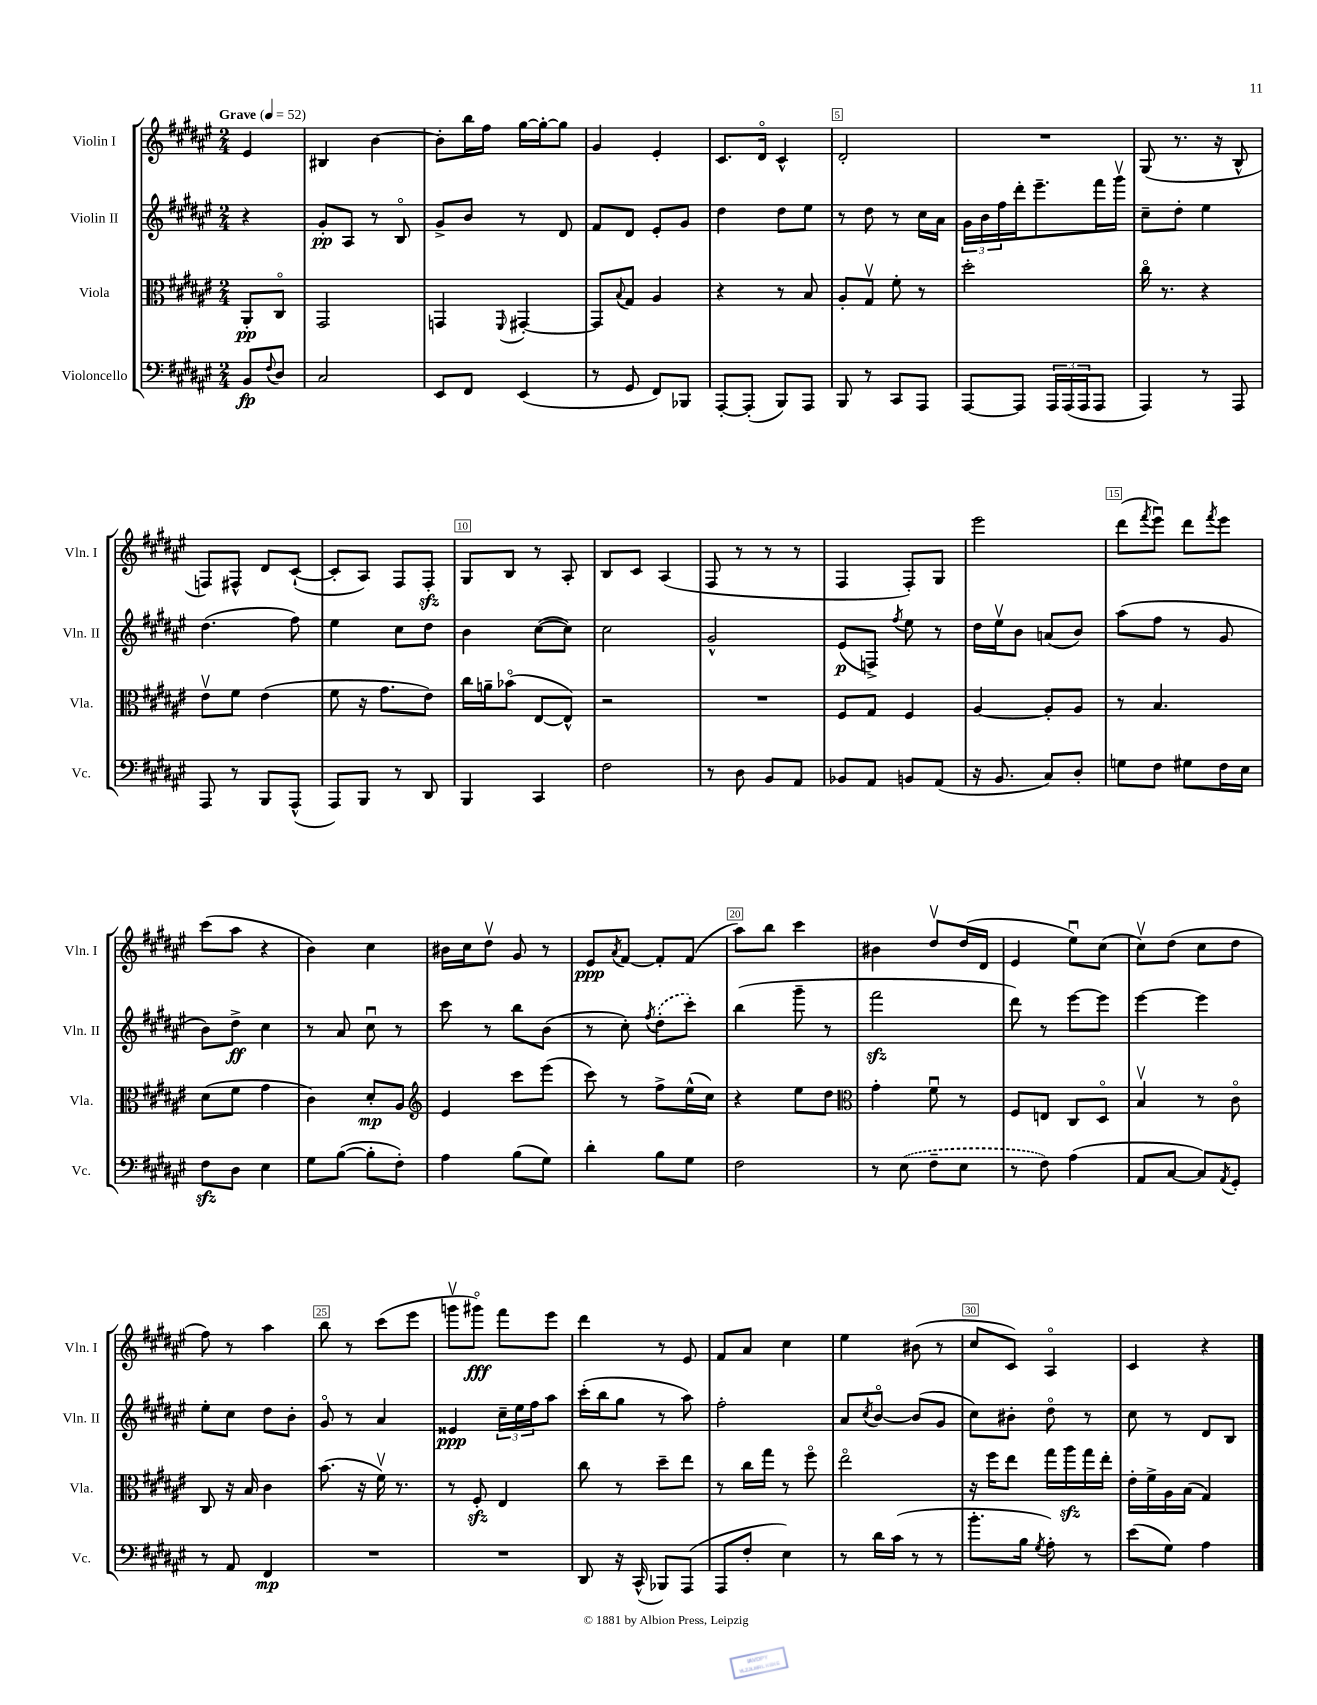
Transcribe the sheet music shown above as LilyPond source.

<<
\new StaffGroup <<
\new Staff = "s0" \with { instrumentName = "Violin I" shortInstrumentName = "Vln. I" } {
    \clef treble \key fis \major \numericTimeSignature \time 2/4 \partial 4 \tempo "Grave" 4 = 52
    eis'4 |
    bis4 b'4~ |
    b'8-. b''16 fis''16 gis''16~ gis''16~-. gis''8 |
    gis'4 eis'4-. |
    cis'8. dis'16\flageolet cis'4-^ |
    dis'2-. |
    R2 |
    gis8( r8. r16 b8-^ |
    f8) fis8-^ dis'8 cis'8~-!( |
    cis'8-. ais8) fis8 fis8-.\sfz |
    gis8 b8 r8 ais8-. |
    b8 cis'8 ais4( |
    fis8 r8 r8 r8 |
    fis4 fis8-.) gis8 |
    eis'''2 |
    dis'''8( \acciaccatura { fis'''8 } eis'''8\downbow) dis'''8 \acciaccatura { fis'''8 } eis'''8 |
    cis'''8( ais''8 r4 |
    b'4) cis''4 |
    bis'16 cis''16 dis''8\upbow gis'8 r8 |
    eis'8\ppp \acciaccatura { ais'8 } fis'8~ fis'8-. fis'8( |
    ais''8) b''8 cis'''4 |
    bis'4 dis''8\upbow dis''16( dis'16 |
    eis'4 eis''8\downbow) cis''8( |
    cis''8\upbow) dis''8( cis''8 dis''8 |
    fis''8) r8 ais''4 |
    b''8 r8 cis'''8( eis'''8 |
    g'''8\upbow gis'''8\flageolet\fff) fis'''8 eis'''8 |
    dis'''4 r8 eis'8 |
    fis'8 ais'8 cis''4 |
    eis''4 bis'8( r8 |
    cis''8 cis'8) ais4\flageolet |
    cis'4 r4 \bar "|." |
}
\new Staff = "s1" \with { instrumentName = "Violin II" shortInstrumentName = "Vln. II" } {
    \clef treble \key fis \major \numericTimeSignature \time 2/4 \partial 4
    r4 |
    gis'8-.\pp ais8 r8 b8\flageolet |
    gis'8-> b'8 r8 dis'8 |
    fis'8 dis'8 eis'8-. gis'8 |
    dis''4 dis''8 eis''8 |
    r8 dis''8 r8 cis''16 ais'16 |
    \tuplet 3/2 { gis'16 b'16 fis''16 } dis'''16-. eis'''8.-- fis'''16 gis'''16\upbow |
    cis''8-- dis''8-. eis''4 |
    dis''4.( fis''8) |
    eis''4 cis''8 dis''8 |
    b'4 cis''8~( cis''8) |
    cis''2 |
    gis'2-^ |
    eis'8\p( f8->) \acciaccatura { fis''8 } eis''8 r8 |
    dis''16 eis''16\upbow b'8 a'8( b'8) |
    ais''8( fis''8 r8 gis'8 |
    b'8) dis''8->\ff cis''4 |
    r8 ais'8 cis''8\downbow r8 |
    cis'''8 r8 b''8 b'8( |
    r8 cis''8-.) \acciaccatura { fis''8 } \once \slurDashed dis''8-.( cis'''8-.) |
    b''4( gis'''8-- r8 |
    fis'''2\sfz |
    dis'''8) r8 eis'''8~ eis'''8 |
    eis'''4~ eis'''4 |
    eis''8-. cis''8 dis''8 b'8-. |
    gis'8\flageolet r8 ais'4 |
    eisis'4\ppp \tuplet 3/2 { cis''16-- eis''16 fis''16 } ais''8 |
    cis'''16-.( b''16 gis''8 r8 ais''8) |
    fis''2-. |
    ais'8 \acciaccatura { cis''8 } b'8~\flageolet b'8( gis'8 |
    cis''8) bis'8-. dis''8\flageolet r8 |
    cis''8 r8 dis'8 b8 \bar "|." |
}
\new Staff = "s2" \with { instrumentName = "Viola" shortInstrumentName = "Vla." } {
    \clef alto \key fis \major \numericTimeSignature \time 2/4 \partial 4
    ais,8-.\pp cis8\flageolet |
    gis,2 |
    g,4 \appoggiatura { fis,8 } gis,4~-. |
    gis,8 \appoggiatura { b8 } gis8 ais4 |
    r4 r8 b8 |
    ais8-. gis8\upbow fis'8-. r8 |
    dis''2-. |
    cis''16\flageolet r8. r4 |
    eis'8\upbow fis'8 eis'4( |
    fis'8 r16 gis'8. eis'8) |
    cis''16 a'16-- bes'8\flageolet( eis8~ eis8-^) |
    r2 |
    R2 |
    fis8 gis8 fis4 |
    ais4~ ais8-. ais8 |
    r8 b4. |
    dis'8( fis'8 gis'4 |
    cis'4) dis'8-.\mp ais8 |
    \clef treble eis'4 cis'''8 eis'''8( |
    cis'''8) r8 fis''8-> eis''16-^( cis''16) |
    r4 eis''8 dis''8 |
    \clef alto gis'4-. fis'8\downbow r8 |
    fis8 e8 cis8 dis8\flageolet |
    b4\upbow r8 cis'8\flageolet |
    cis8 r16 b16 cis'4 |
    b'8.( r16 fis'16\upbow) r8. |
    r8 fis8-.\sfz eis4 |
    cis''8 r8 dis''8-- eis''8 |
    r8 cis''16 gis''16 r8 fis''8\flageolet |
    eis''2\flageolet |
    r16 fis''16 eis''8 gis''16 ais''16\sfz gis''16 eis''16-. |
    eis'16-. fis'16-> ais16 b16( gis4) \bar "|." |
}
\new Staff = "s3" \with { instrumentName = "Violoncello" shortInstrumentName = "Vc." } {
    \clef bass \key fis \major \numericTimeSignature \time 2/4 \partial 4
    b,8\fp \appoggiatura { fis8 } dis8 |
    cis2 |
    eis,8 fis,8 eis,4( |
    r8 gis,8 fis,8) bes,,8 |
    ais,,8~-. ais,,8-.( b,,8) ais,,8 |
    b,,8 r8 cis,8 ais,,8 |
    ais,,8~ ais,,8 \tuplet 3/2 { ais,,16 ais,,16( ais,,16 } ais,,8 |
    ais,,4) r8 ais,,8 |
    ais,,8 r8 b,,8 ais,,8-^( |
    ais,,8) b,,8 r8 dis,8 |
    b,,4 cis,4 |
    fis2 |
    r8 dis8 b,8 ais,8 |
    bes,8 ais,8 b,8 ais,8( |
    r16 b,8. cis8) dis8-. |
    g8 fis8 gis8 fis16 eis16 |
    fis8\sfz dis8 eis4 |
    gis8 b8~( b8-. fis8-.) |
    ais4 b8( gis8) |
    dis'4-. b8 gis8 |
    fis2 |
    r8 \once \slurDashed eis8( fis8-- eis8 |
    r8 fis8) ais4( |
    ais,8 cis8~ cis8) \acciaccatura { ais,8 } gis,8-. |
    r8 ais,8 fis,4\mp |
    R2 |
    R2 |
    dis,8 r16 cis,16-^( bes,,8) ais,,8( |
    ais,,8 fis8-. eis4) |
    r8 dis'16 cis'16( r8 r8 |
    b'8.-. b16 \acciaccatura { gis8 } ais8-.) r8 |
    eis'8( gis8) ais4 \bar "|." |
}
>>
>>
\layout { \context { \Score \override BarNumber.break-visibility = ##(#f #t #t) barNumberVisibility = #(every-nth-bar-number-visible 5) \override BarNumber.stencil = #(make-stencil-boxer 0.1 0.3 ly:text-interface::print) } }
